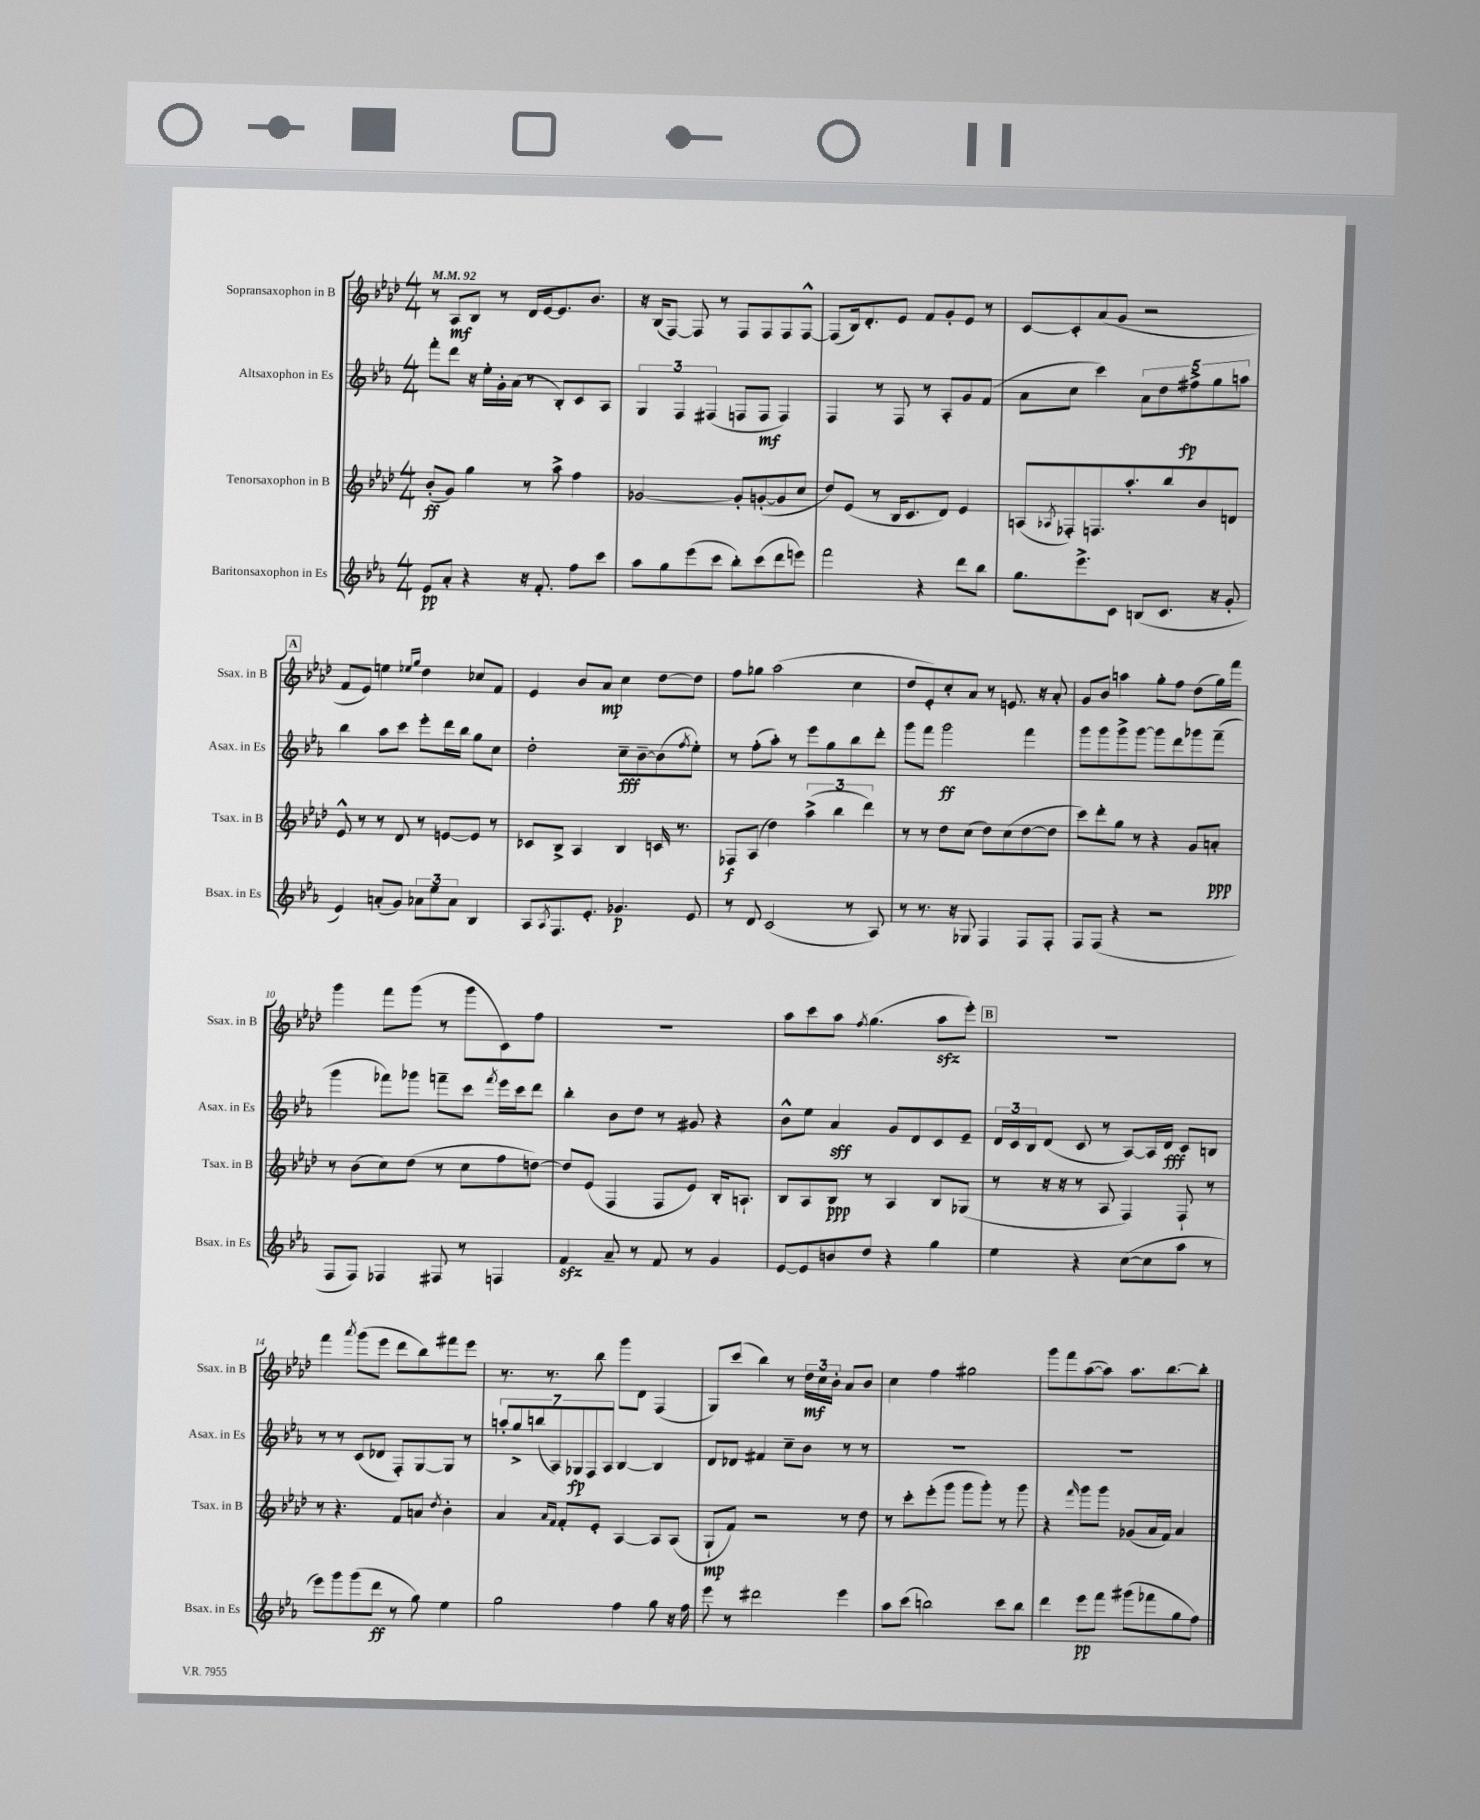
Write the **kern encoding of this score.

**kern	**kern	**kern	**kern
*staff4	*staff3	*staff2	*staff1
*clefG2	*clefG2	*clefG2	*clefG2
*k[b-e-a-]	*k[b-e-a-d-]	*k[b-e-a-]	*k[b-e-a-d-]
*M4/4	*M4/4	*M4/4	*M4/4
*MM92	*MM92	*MM92	*MM92
8e-/L	(8b-'/L	8fff'\L	8r
8a-'/J	8g/J)	8ddd\J	8A-/L
4r	4gg\	16r	8B-/J
.	.	16ee-'\LL	.
.	.	16g'\	8r
.	.	(16a-\JJ	.
16r	8r	8r	16d-/LL
8.f'/	.	.	[16e-/J
.	8aa-^\	8B-'/L)	8.e-/]
8ff\L	4ff\	8c/	.
.	.	.	8.b-/J
8ccc\J	.	8A-/J	.
=	=	=	=
8aa-\L	[2g-/	6G/	16r
.	.	.	(16B-/LK
8gg\	.	.	[8F/J)
.	.	6F/	.
(8eee-\	.	.	8F/]
.	.	(6F#/	.
8ccc\J	.	.	8r
8bb-'\L)	8g-'/]L	8F/L	8F/L
(8ccc\	([8g'/	8F/J	8F/
8ddd\	8g/]	4F/)	8F/
8eee\J)	8cc/J	.	[8F^^/J
=	=	=	=
2fff\	8dd-/L)	4F/	(8F/]L
.	(8e-/J	.	16B-/k)
.	.	.	8.d-'/
.	8r	8r	.
.	16B-/LK	8F/	8e-/J
.	8.c/	.	.
4r	.	8r	8f/L
.	8d-/J)	8A-'/L	8g'/
8ddd\L	4e-/	8g/	8e-/J
8bb-\J	.	(8f/J	8r
=	=	=	=
8.gg\L	(8A/L	8a-\L	[8c/L
.	8qA-/	.	.
.	8F-'/)	8cc\J	8c'/]
8.eee-^\	.	.	.
.	8.F/	4ccc\)	(8a-/
8c\J	.	.	8g/J
.	8.aa-'/	.	.
(8B/L	.	10a-\L	2r
.	.	10dd\	.
8.c/J	8bb-/	.	.
.	.	10ff#^\	.
.	8b-/	.	.
.	.	10gg\	.
16r	.	.	.
8g'/	8d/J	.	.
.	.	10aa\J	.
=	=	=	=
4e-/)	8e-^^/	4bb-\	8f/L
.	8r	.	8e-/J)
(8a'/L	8r	8aa-\L	4ee\
8g/J)	8d-/	8ccc\J	.
.	.	.	16qqee-/LL
.	.	.	16qqgg/JJ
12a-\L	8r	8eee-'\L	4dd-\
12ee-\	.	.	.
.	[8e/L	16ddd\L	.
12a-\J	.	.	.
.	.	16bb-\JJ	.
4B-/	8e/]J	8gg\L	8cc-/L
.	8r	8cc\J	8f/J
=	=	=	=
8A-/L	8c-/L	2dd'\	4e-/
8qA-/	.	.	.
8.F/	8B-^/J	.	.
.	4A-/	.	8b-/L
8.e-'/J	.	.	.
.	.	.	8a-/J
4.g-/	4B-/	8cc~\L	4cc\
.	.	[8b-~\	.
.	16c/	(8b-\]	[8dd-\L
.	8.r	.	.
.	.	8qff/	.
8e-/	.	8ee-'\J)	8dd-\]J
=	=	=	=
8r	8F-/L	8r	8ff\L
8d/	(8A-/J	(8ff'\L	8gg-\J
(2c/	4dd-\)	8aa-'\J)	(2aa-\
.	.	8r	.
.	(6aa-^\	8eee-\L	.
.	.	8gg\	.
.	6bb-\	.	.
8r	.	8bb-\	4cc\
.	6ddd-\)	.	.
8A-/)	.	8ddd'\J	.
=	=	=	=
8r	8r	8ggg\L	8dd-/L
8.r	8r	8fff\J	8e-'/)
.	8dd-\L	2ggg\	8cc'/
16r	.	.	.
8G-/	(8cc\J	.	8a-/J
4F/	8dd-\L)	.	8r
.	(8cc\	.	8.e/
8F/L	[8dd-\	4fff\	.
.	.	.	16r
8F'/J	8dd-\]J	.	8a-'/
=	=	=	=
8F/L	8ccc\L)	8ggg\L	8g/L
(8F/J	8ddd-'\	8ggg\	8b-/J
4r	8gg\J	8ggg^\	4aa\
.	8r	[8ggg\J	.
2r	4r	8ggg\]L	8gg'\L
.	.	8ddd\	8ff\J
.	8g/L	8ggg-\	(8dd-\L
.	8a'/J	(8fff~\J	16gg\L)
.	.	.	16fff\JJ
=	=	=	=
8F/L	8r	4ggg\	4ggg\
8F/J)	(8b-\L	.	.
4F-/	8cc\)	8fff-\L)	8fff\L
.	(8dd-\J	8ggg-\J	(8ggg\J
8F#/	8r	8fff~\L	8r
8r	8cc\L	8ccc\J	8ggg\L
.	.	8qfff/	.
4F/	8ff\	16eee-\LL	8c\)
.	.	16ccc\J	.
.	[8dd\J)	8ddd\J	8ff\J
=	=	=	=
4f/	8dd/]L	4bb-'\	1r
.	(8e-/J	.	.
8a-~/	4F/	8b-\L	.
8r	.	8dd\J	.
8f/	8F/L	8r	.
8r	8e-/J)	8g#/	.
4g/	16B-'/LK	4r	.
.	8.A`/J	.	.
=	=	=	=
[8e-/L	8B-/L	8b-^^\L	8aa-\L
8e-/]	8A-/	8ee-\J	8ccc\
8b/	8B-/J	4a-/	8aa-\J
.	.	.	8qff/
8dd/J	8r	.	(4.gg\
4r	4A-/	8g/L	.
.	.	8d/	.
4gg\	8B-/L	8c/	8aa-\L
.	(8G-/J	8e-~/J	8eee-'\J)
=	=	=	=
4ee-\	8r	24d/LL	1r
.	.	24c/	.
.	.	24B-/J	.
.	16r	(8d/J	.
.	16r	.	.
4r	8r	8c/	.
.	8A-/	8r	.
([8cc\L	4F/)	[8A-/L)	.
8cc\]	.	16A-/]L	.
.	.	16d/JJ	.
8aa-\J	8F`/	8c/L	.
8r	8r	8B/J	.
=	=	=	=
8eee-\L)	8r	8r	4fff\
8ggg\	4.r	8r	.
.	.	.	8qaaa-/
(8ggg\	.	(8c/L	(8ggg\L
8ddd\J	.	8d-/J	8eee-\J
8r	8f/L	8F'/L)	8ddd-\L
8gg\)	8a/J	[8G/	8bb-\)
.	8qdd-/	.	.
4ee-\	4b-'\	8G/]J	8fff#\
.	.	8r	8eee-\J
=	=	=	=
2gg\	4a-/	14aa'/L	8.r
.	.	14gg^/	.
.	.	(14bb/	.
.	.	.	8.r
.	.	14A-/)	.
.	16qqa-/LL	.	.
.	16qqf/JJ	.	.
.	8f'/L	.	.
.	.	14G-/	.
.	.	14F/	.
.	8e-'/J	.	8bb-\
.	.	14A-/J	.
4ff\	[4A-/	[4B-/	8ggg\L
.	.	.	8d-\J
8gg\	8A-/]L	4B-/]	(4F/
16r	(8A-/J	.	.
16ff\	.	.	.
=	=	=	=
8eee-\	8G`/L	8d/L	8G/L)
8r	8f/J)	8d-/J	(8ccc/J
2ddd#\	2r	4f#/	4bb-\)
.	.	8cc~\L	8r
.	.	8b-\J	24dd-\LL
.	.	.	24cc\
.	.	.	24b-'\JJ
4eee-\	8r	8r	8a-/L
.	8dd-\	8r	8b-/J
=	=	=	=
8aa-\L	8r	1r	4cc\
(8ccc\J	8ccc'\L	.	.
2bb\)	(8eee-'\	.	4ff\
.	8ggg\J	.	.
.	8ggg\L	.	2gg#\
.	8ggg'\J)	.	.
8ccc\L	8r	.	.
8bb\J	8ggg\	.	.
=	=	=	=
4ddd\	4r	1r	8ggg\L
.	.	.	8fff\
.	16qqfff/	.	.
8eee-\L	8ggg\L	.	([8aa-\
8fff\J	8ggg\J	.	8aa-\]J)
(8ggg#\L	(8g-/L	.	8.aa-\L
8fff-\	16a-/L	.	.
.	16f/JJ)	.	[8.bb-\
8gg\	4a-/	.	.
8ff\J)	.	.	8bb-'\]J
==	==	==	==
*-	*-	*-	*-
